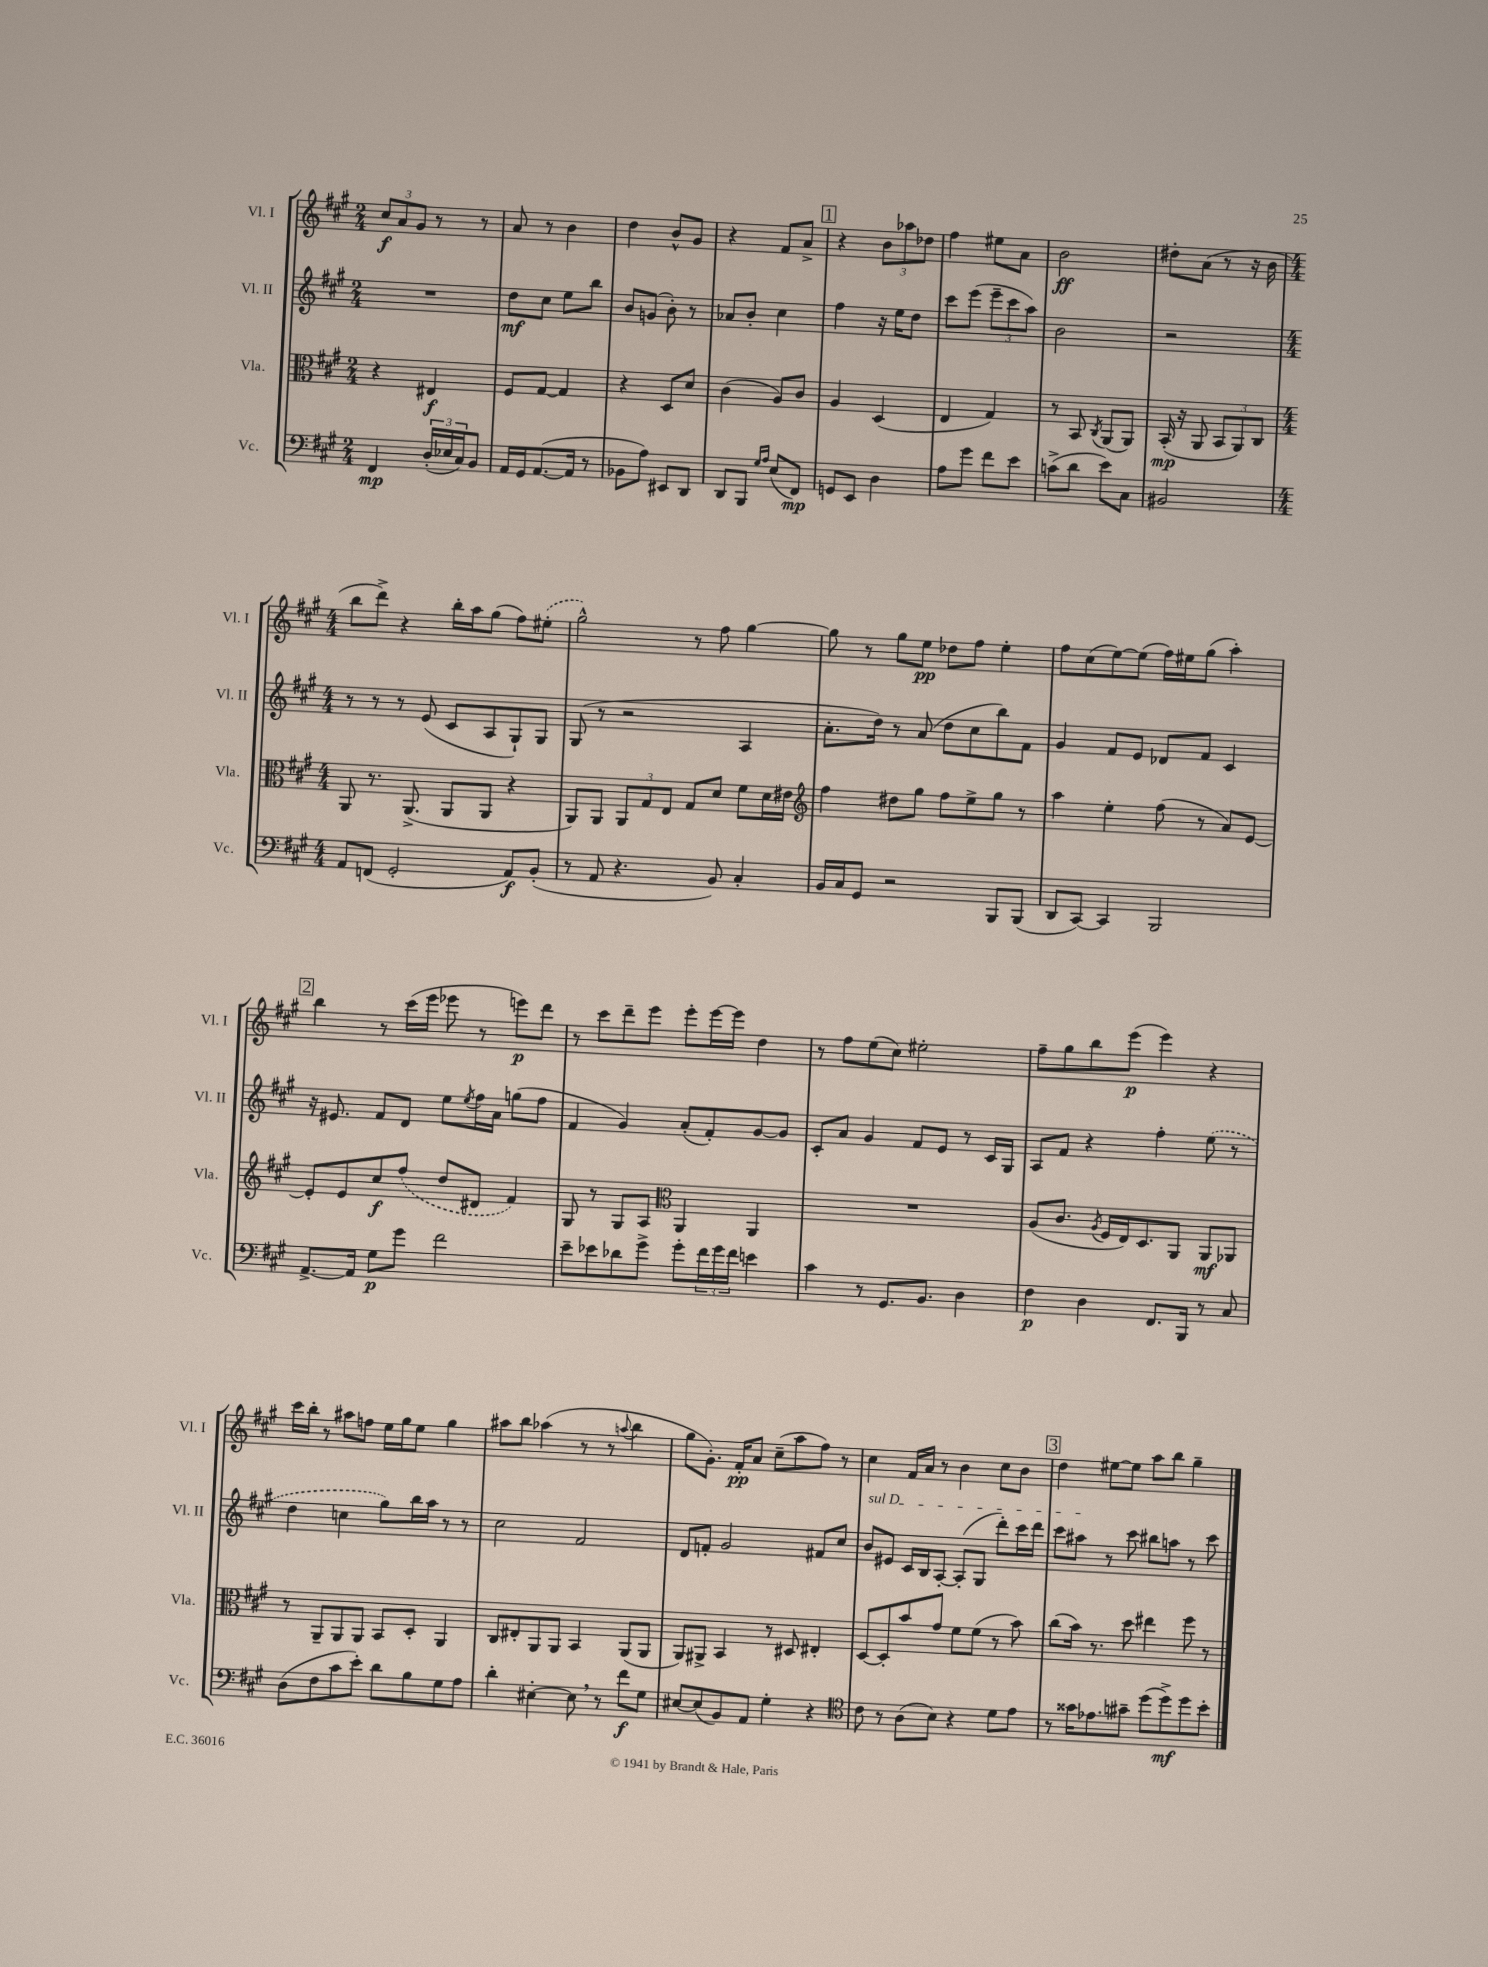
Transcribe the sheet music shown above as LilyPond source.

<<
\new StaffGroup <<
\new Staff = "s0" \with { instrumentName = "Vl. I" shortInstrumentName = "Vl. I" } {
    \clef treble \key a \major \numericTimeSignature \time 2/4
    \tuplet 3/2 { cis''8\f a'8 gis'8 } r8 r8 |
    a'8 r8 b'4 |
    d''4 b'8-^ gis'8 |
    r4 fis'8 a'8-> |
    \mark \markup { \box "1" } r4 \tuplet 3/2 { b'8 aes''8 des''8 } |
    fis''4 eis''8 a'8 |
    b'2\ff |
    dis''8-. a'8( r8 r16 b'16 |
    \numericTimeSignature \time 4/4 b''8 d'''8->) r4 b''16-. a''16 gis''8( fis''8) \once \slurDashed eis''8-.( |
    gis''2-^) r8 fis''8 gis''4~ |
    gis''8 r8 gis''8 e''8\pp des''8 fis''8 e''4-. |
    fis''8 cis''8( e''8~) e''8( fis''16) eis''16 gis''8( a''4-.) |
    \mark \markup { \box "2" } b''4 r8 cis'''16( e'''16 ees'''8 r8 e'''8\p) d'''8 |
    r8 cis'''8 d'''8-- e'''8 e'''8-. e'''16~ e'''16 d''4 |
    r8 fis''8 e''8( cis''8) eis''2-. |
    fis''8-- gis''8 b''8 e'''8\p( e'''4) r4 |
    cis'''16 b''16-. r8 ais''8 f''8 e''16 gis''16 e''8 gis''4 |
    ais''8 b''8 aes''4( r8 r8 \appoggiatura { a''8 } b''4 |
    gis''8 gis'8.-.) fis'16-.\pp a'8 cis''8--( a''8 fis''8) r8 |
    cis''4 fis'16 a'16 r8 b'4 cis''8 b'8 |
    \mark \markup { \box "3" } d''4 eis''8~ eis''8 a''8 b''8 gis''4-- \bar "|." |
}
\new Staff = "s1" \with { instrumentName = "Vl. II" shortInstrumentName = "Vl. II" } {
    \clef treble \key a \major \numericTimeSignature \time 2/4
    R2 |
    d''8\mf cis''8 e''8 b''8 |
    b'8 g'8( b'8-.) r8 |
    aes'8 b'8-. cis''4 |
    \mark \markup { \box "1" } fis''4 r16 e''16 d''8 |
    cis'''8 e'''8( \tuplet 3/2 { e'''8-- cis'''8 a''8) } |
    b'2 |
    r2 |
    \numericTimeSignature \time 4/4 r8 r8 r8 e'8( cis'8 a8 gis8-!) gis8 |
    gis8( r8 r2 a4 |
    a'8.-. d''16) r8 a'8( d''8 cis''8 b''8) fis'8 |
    gis'4 fis'8 e'8 des'8 fis'8 cis'4 |
    \mark \markup { \box "2" } r16 eis'8. fis'8 d'8 e''8 \acciaccatura { e''8 } fis''16 a'16 g''8( fis''8 |
    fis'4 gis'4) a'8-.( fis'8-.) gis'8~ gis'8 |
    cis'8-. a'8 gis'4 fis'8 e'8 r8 cis'16 gis16 |
    a8 fis'8 r4 fis''4-. \once \slurDashed e''8( r8 |
    d''4 c''4 gis''8) b''16 a''16 r8 r8 |
    cis''2 fis'2 |
    d'8 f'8-. gis'2 fis'8 cis''8 |
    \once \override TextSpanner.bound-details.left.text = \markup { \italic "sul D" } b'8\startTextSpan eis'8 cis'16 b16 a8~-. a8-.( gis8 d'''8-.) cis'''16 d'''16 |
    \mark \markup { \box "3" } cis'''8 ais''8\stopTextSpan r8 cis'''8 bis''8 a''8 r8 cis'''8 \bar "|." |
}
\new Staff = "s2" \with { instrumentName = "Vla." shortInstrumentName = "Vla." } {
    \clef alto \key a \major \numericTimeSignature \time 2/4
    r4 eis4\f |
    fis8 gis8~ gis4 |
    r4 d8 d'8 |
    cis'4( a8) cis'8 |
    \mark \markup { \box "1" } a4 d4( |
    e4 gis4) |
    r8 b,8 \acciaccatura { cis8 } a,8( a,8) |
    b,16-.\mp( r16 a,8 \tuplet 3/2 { b,8 a,8) cis8 } |
    \numericTimeSignature \time 4/4 a,8 r8. a,8.->( a,8 a,8 r4 |
    a,8) a,8 \tuplet 3/2 { a,8 gis8 e8 } gis8 d'8 fis'8 d'16 eis'16 |
    \clef treble fis''4 dis''8 gis''8 fis''8 e''8-> gis''8 r8 |
    a''4 e''4-. fis''8( r8 a'8) e'8~ |
    \mark \markup { \box "2" } e'8-. e'8 cis''8\f \once \slurDashed fis''8( d''8 dis'8 fis'4) |
    gis8 r8 gis8 a8 \clef alto a,4 a,4 |
    R1 |
    a8( cis'8. \acciaccatura { a8 } fis16 e16) d8. a,8 a,8\mf aes,8 |
    r8 a,8-- a,8 a,8 b,8 d8-. a,4 |
    cis8 eis8-. a,8 a,8 b,4 a,8( a,8 |
    a,8) ais,8-> b,4 r8 dis8 eis4-. |
    d8~ d8-. b'8 gis'8 fis'8 fis'8( r8 b'8) |
    \mark \markup { \box "3" } cis''8( b'16) r8. d''8 eis''4 fis''8 r8 \bar "|." |
}
\new Staff = "s3" \with { instrumentName = "Vc." shortInstrumentName = "Vc." } {
    \clef bass \key a \major \numericTimeSignature \time 2/4
    fis,4\mp \tuplet 3/2 { d16-.( ees16 cis16) } b,8 |
    a,16 gis,16 a,8.~( a,16 r8 |
    bes,8 a8) eis,8 d,8 |
    d,8 b,,8 \grace { gis16 a16 } e8( fis,8\mp) |
    \mark \markup { \box "1" } g,8 e,8 d4 |
    a8 gis'8 fis'8 e'8 |
    c'8->( d'8 e'8) cis8 |
    bis,2 |
    \numericTimeSignature \time 4/4 a,8 f,8( gis,2-. a,8\f) b,8-.( |
    r8 a,8 r4. b,8) cis4-. |
    b,16 cis16 gis,8 r2 b,,8 b,,8( |
    d,8 cis,8~) cis,4 b,,2 |
    \mark \markup { \box "2" } a,8.~-> a,16 gis8\p gis'8 fis'2 |
    e'8-- ees'8 des'8 gis'8-> gis'8-. \tuplet 3/2 { fis'16 gis'16 fis'16 } e'4 |
    cis'4 r8 gis,8. b,8. d4 |
    fis4\p d4 fis,8. b,,16 r8 cis8 |
    d8( fis8 cis'8 e'8-.) d'8 b8 gis8 a8 |
    d'4-. eis4~-. eis8 \breathe r8 fis'8\f gis8 |
    eis8~ eis8( b,8) a,8 gis4-. r4 |
    \clef tenor cis'8 r8 a8( b8) r4 d'8 e'8 |
    \mark \markup { \box "3" } r8 gisis'16 ees'8. gis'8-- d''8( d''8->\mf) d''8 b'8-. \bar "|." |
}
>>
>>
\layout { \context { \Score \remove "Bar_number_engraver" } }
